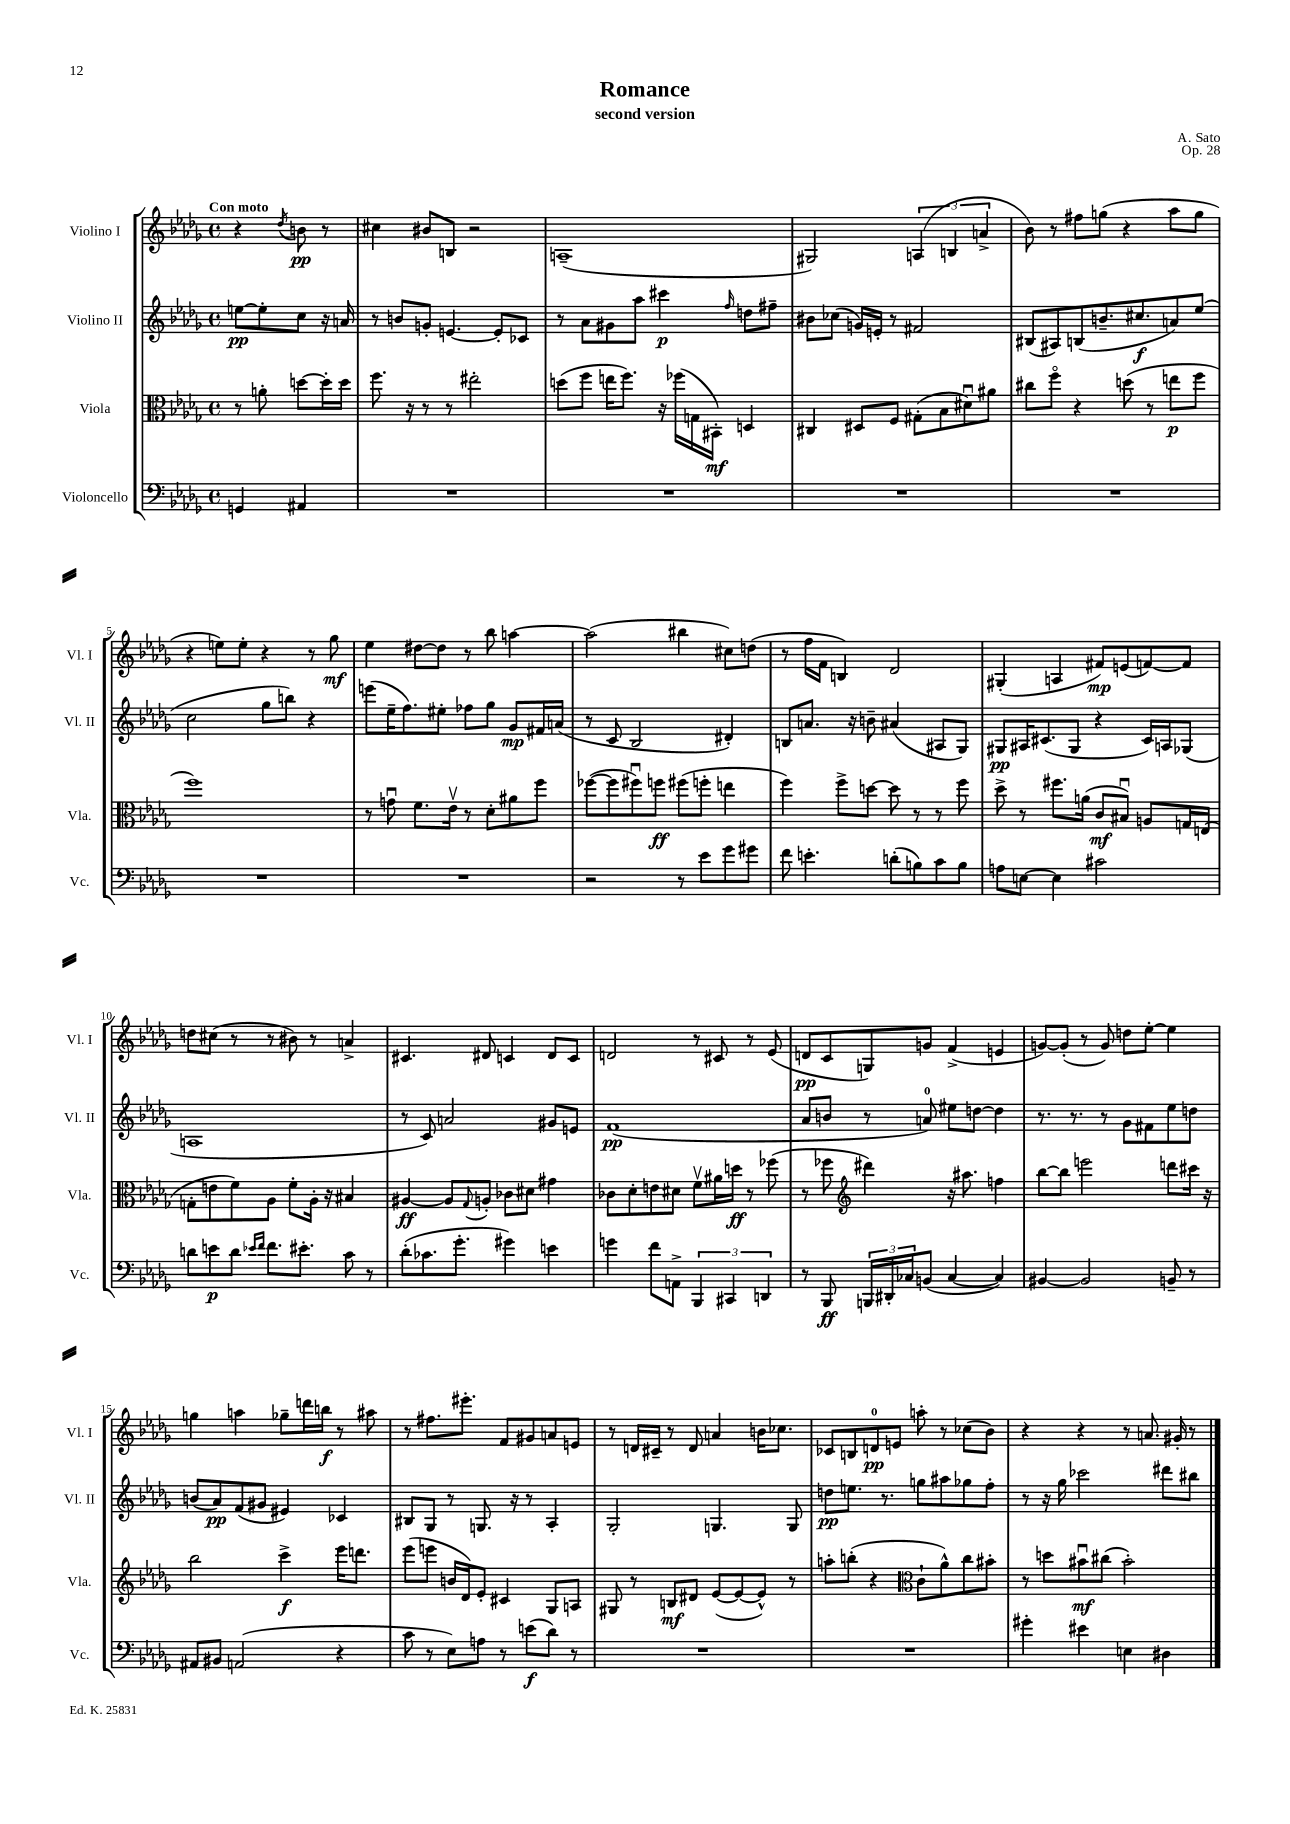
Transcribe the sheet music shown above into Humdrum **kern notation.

**kern	**kern	**kern	**kern
*staff4	*staff3	*staff2	*staff1
*clefF4	*clefC3	*clefG2	*clefG2
*k[b-e-a-d-g-]	*k[b-e-a-d-g-]	*k[b-e-a-d-g-]	*k[b-e-a-d-g-]
*M4/4	*M4/4	*M4/4	*M4/4
*met(c)	*met(c)	*met(c)	*met(c)
4GG	8r	[8ee	4r
.	8a'	8ee']	.
.	.	.	8qdd-
4AA#	[8dd	8cc	8b
.	16dd']	16r	8r
.	16dd	16a	.
=	=	=	=
1r	8.ff	8r	4cc#
.	.	8b	.
.	16r	.	.
.	8r	8g'	8b#
.	8r	[4.e	8B
.	2ee#'	.	2r
.	.	8e']	.
.	.	8c-	.
=	=	=	=
1r	(8dd	8r	(1A~
.	8ff	8a-	.
.	16ee	8g#	.
.	8.ff)	.	.
.	.	8aa-	.
.	16r	4ccc#	.
.	(16ff-	.	.
.	16G	.	.
.	16BB#')	.	.
.	.	16qqff	.
.	4D	8dd	.
.	.	8ff#~	.
=	=	=	=
1r	4C#	8b#	2G#)
.	.	(8cc-	.
.	8D#	16g)	.
.	.	16e'	.
.	8F	8r	.
.	(8G#'	2f#	(6A
.	8B-	.	.
.	.	.	6B
.	8d#u)	.	.
.	.	.	6a^
.	8a#	.	.
=	=	=	=
1r	8cc#	(8B#	8b-)
.	8ffo	8A#)	8r
.	4r	(8B	8ff#
.	.	8.b~	(8gg
.	(8dd	.	4r
.	.	8.cc#	.
.	8r	.	.
.	8ee	8a)	8aa-
.	8ff	(8ee-	8gg
=	=	=	=
1r	1ff)	2cc	4r
.	.	.	8ee)
.	.	.	8ee'
.	.	8gg-	4r
.	.	8bb)	.
.	.	4r	8r
.	.	.	8gg-
=	=	=	=
1r	8r	(8eee	4ee-
.	8gu	16ee-~	.
.	.	8.ff)	.
.	8.f	.	[8dd#
.	.	8ee#'	8dd#]
.	16e-v	.	.
.	8r	8ff-	8r
.	8d-'	8gg-	8bb-
.	8a#	8g-	[4aa
.	8ff	16f#	.
.	.	(16a	.
=	=	=	=
2r	([8ff-	8r	(2aa]
.	8ff-]	8c	.
.	8ff#u)	2B-	.
.	8ff	.	.
8r	(8ff#	.	4bb#
8e-	8ff'	.	.
8g-	4ee	4d#')	8cc#)
8g#	.	.	(8dd
=	=	=	=
8f	4ff)	8B	8r
4.e'	.	8.a	16ff
.	.	.	16f
.	8ff^	.	4B)
.	.	16r	.
.	[8dd	8b~	.
(8d'	8dd]	(4a#	2d-
8B)	8r	.	.
8c	8r	8A#	.
8B	8ff	8G-)	.
=	=	=	=
8A	8dd-^	8G#	(4G#'
[8E	8r	16A#	.
.	.	(8.c#	.
4E]	8.ff#	.	4A
.	.	8G#	.
.	(16a	.	.
2c#	8c	4r	8f#)
.	8B#u)	.	(8e
.	8A	16c#)	[8f)
.	.	16A	.
.	16G	(8G-	8f]
.	(16E	.	.
=	=	=	=
8d	8G'	1A	8dd
8e	8e	.	(8cc#
8d	8f)	.	8r
16qqe-	.	.	.
16qqf	.	.	.
8.f	8A-	.	8r
.	8f'	.	8b#)
8.e#'	.	.	.
.	16A-'	.	8r
.	16r	.	.
8c	4B#	.	4a^
8r	.	.	.
=	=	=	=
(8d-'	[4A#	8r	4.c#
8.c-	.	8c)	.
.	8A#]	2a	.
8.g-'	.	.	.
.	8qqG-	.	.
.	8A'	.	8d#
4g#)	8c-	.	4c
.	8d#	.	.
4e	4g#	8g#	8d#
.	.	8e	8c
=	=	=	=
4g	8c-	(1f	2d
.	8d-'	.	.
8f	8e	.	.
8AA^	8d#	.	.
6BBB-	8fv	.	8r
.	16a#	.	8c#
6CC#	.	.	.
.	16dd	.	.
.	8r	.	8r
6DD	.	.	.
.	(8ff-	.	(8e-
=	=	=	=
8r	8r	8a-	8d
8BBB-	8ff-	8b	8c
*	*clefG2	*	*
24BBB	4ddd#)	8r	8G)
24DD#'	.	.	.
24C-	.	.	.
(8BB	.	8a)	8g
[4C-	16r	8ee#	(4f^
.	8.aa#	.	.
.	.	[8dd	.
4C-])	4ff	4dd]	4e
=	=	=	=
[4BB#	[8bb-	8.r	[8g)
.	8bb-]	.	(8g']
.	.	8.r	.
2BB#]	2eee	.	8r
.	.	8r	8g)
.	.	8g-	8dd
.	.	8f#	[8ee-'
8BB~	8ddd	8ee-	4ee-]
8r	16ccc#	8dd	.
.	16r	.	.
=	=	=	=
8AA#	2bb-	(8b	4gg
8BB#	.	8a-)	.
(2AA	.	(8f	4aa
.	.	8g#	.
.	4ccc^	4e#)	8gg-~
.	.	.	16ddd
.	.	.	16bb
4r	16eee-	4c-	8r
.	8.ddd	.	.
.	.	.	8aa#
=	=	=	=
8c	(8eee-	8B#	8r
8r	8eee	8G-	8.ff#
8E-)	16b	8r	.
.	16d-)	.	8.eee#'
8A	8e-'	8.G	.
8r	4c#	.	8f
.	.	16r	.
(8e	.	8r	8g#
8d-)	8G-	4A-'	8a
8r	8A	.	8e
=	=	=	=
1r	8G#	2G-'	8r
.	8r	.	16d
.	.	.	16c#~
.	8B	.	8r
.	8d#	.	8d
.	([8e-	4.G	4a
.	8e-_	.	.
.	8e-^^])	.	16b
.	.	.	8.cc-
.	8r	8G	.
=	=	=	=
1r	8aa'	8dd	8c-
.	(8bb'	8.ee	8B
.	4r	.	8d
.	.	8.r	.
.	.	.	8e
*	*clefC3	*	*
.	8c`	8gg	8aa'
.	8a-^^)	8aa#	8r
.	8cc	8gg-	(8cc-
.	8b#'	8ff'	8b-)
=	=	=	=
4g#'	8r	8r	4r
.	8dd	16r	.
.	.	16gg-	.
4e#	8b#u	2ccc-	4r
.	(8cc#	.	.
4E	2b#')	.	8r
.	.	.	8.a
4D#	.	8ddd#	.
.	.	.	16g#'
.	.	8bb#	8r
==	==	==	==
*-	*-	*-	*-
